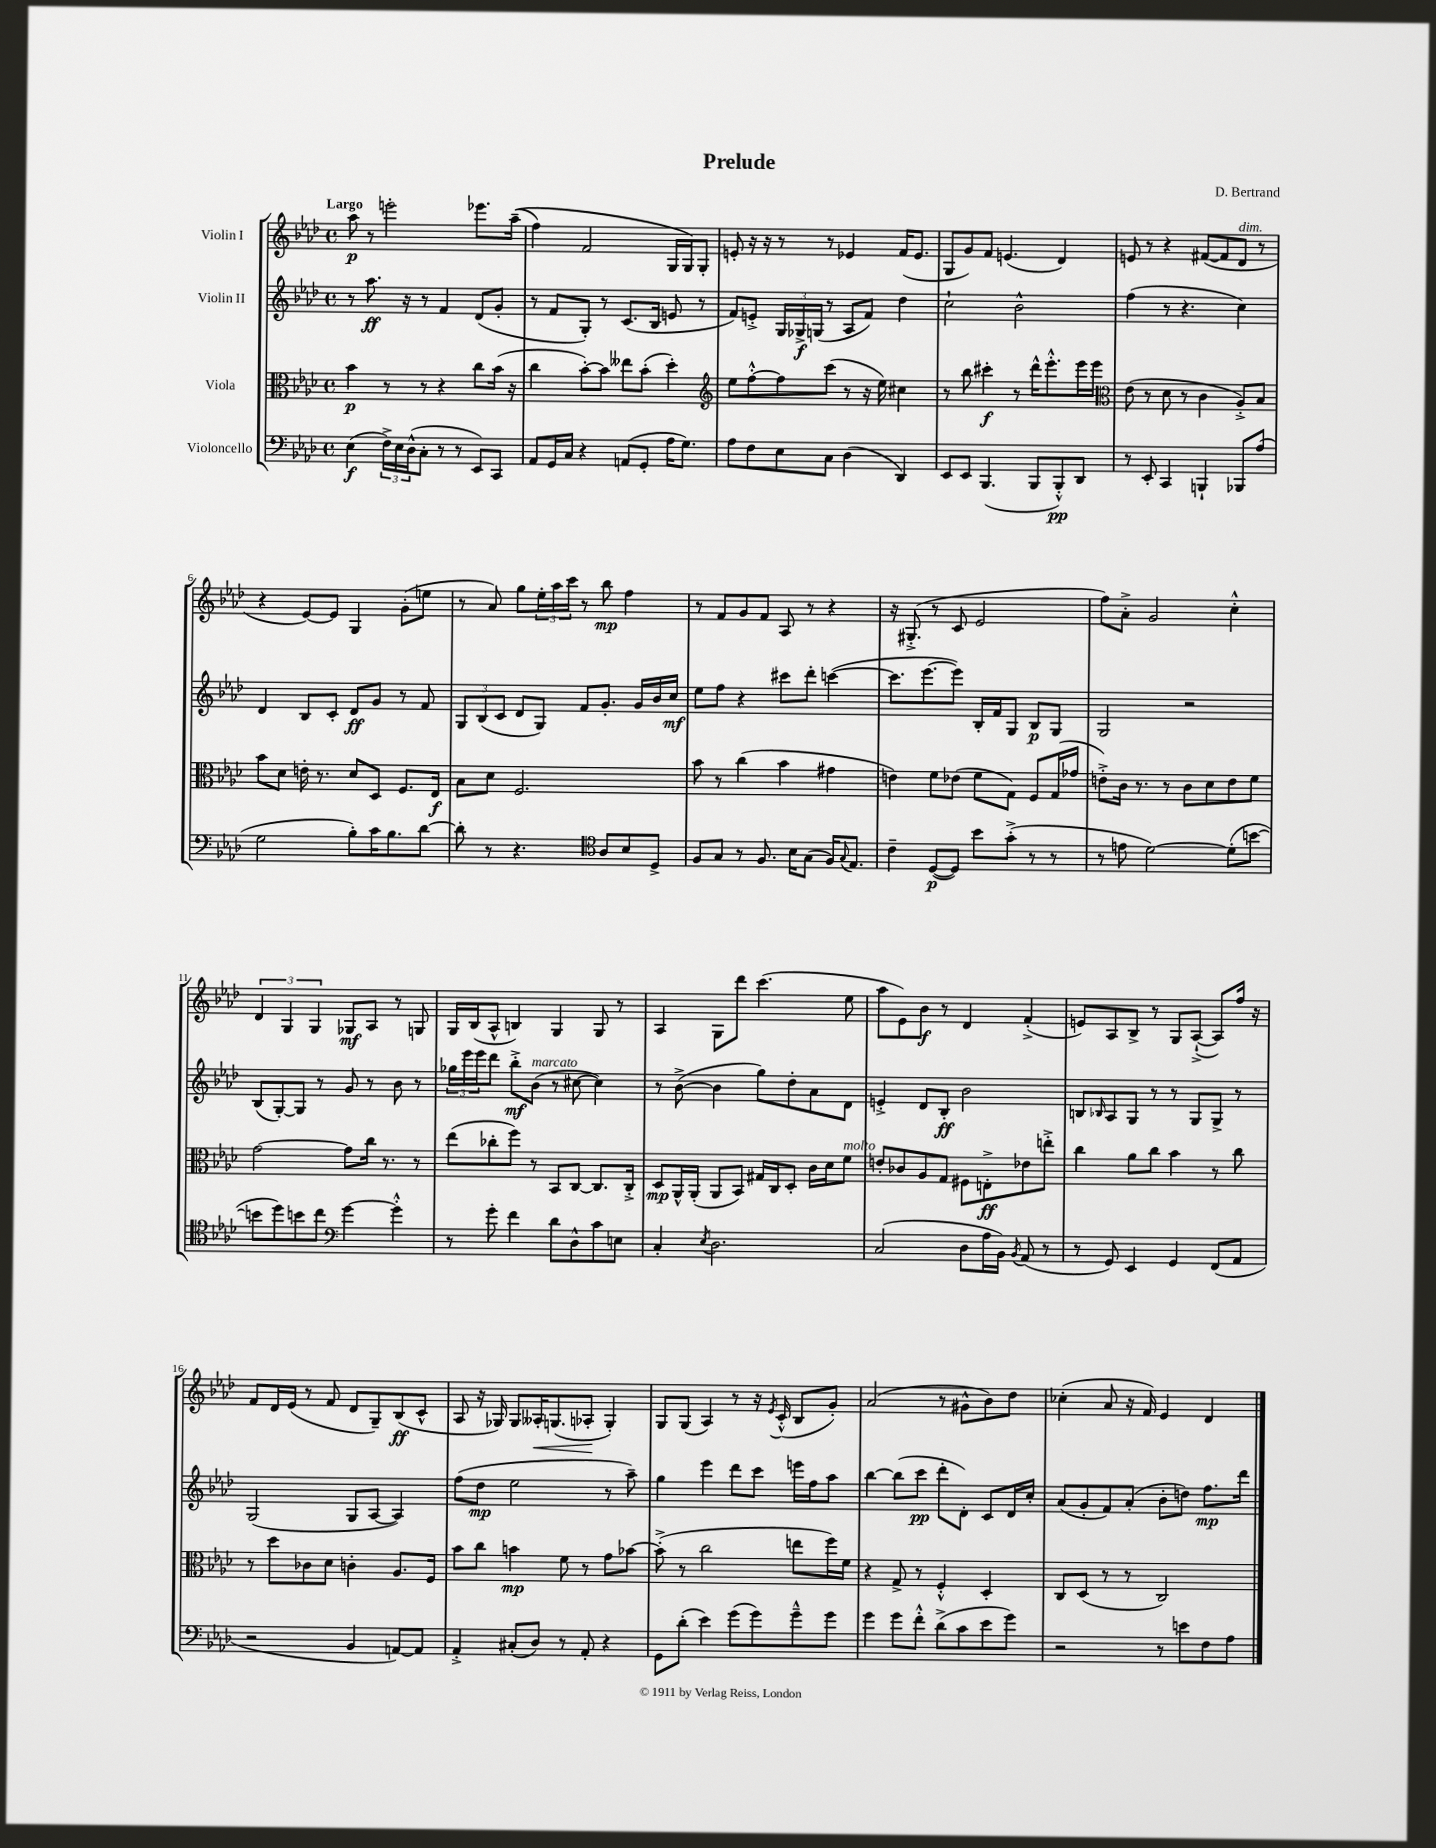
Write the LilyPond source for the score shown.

\header { title = "Prelude" composer = "D. Bertrand" }
<<
\new StaffGroup <<
\new Staff = "s0" \with { instrumentName = "Violin I" } {
    \clef treble \key aes \major \defaultTimeSignature \time 4/4 \tempo "Largo"
    aes''8\p r8 e'''2-. ees'''8. aes''16--(\( |
    f''4) f'2 g16 g16\) g8-. |
    e'8-. r16 r16 r8 r8 ees'4 f'16( ees'8. |
    g8 g'8) f'8 e'4.( des'4) |
    e'8 r8 r4 fis'8~( fis'8 des'8^\markup { \italic "dim." } r8 |
    r4 ees'8~) ees'8 g4 g'8-.( e''8 |
    r8 aes'8) g''8 \tuplet 3/2 { ees''16-. aes''16 c'''16 } r8 bes''8\mp f''4 |
    r8 f'8 g'8 f'8 aes8 r8 r4 |
    r16 gis8.-.->( r8 c'8 ees'2 |
    f''8) aes'8-.-> g'2 c''4-.-^ |
    \tuplet 3/2 { des'4 g4 g4 } ges8\mf aes8 r8 g8 |
    g16 bes16( aes8-^ b4) g4 g8 r8 |
    aes4 g8 des'''8 c'''4.( ees''8 |
    aes''8 ees'8) bes'8\f r8 des'4 f'4-.->( |
    e'8) aes8 bes8-> r8 g8 aes8~-!->( aes8) f''16 r16 |
    f'8 des'16 ees'16( r8 f'8 des'8 g8--) bes8\ff( c'8-^ |
    aes8 r16 ges16) ges8 aeses16-.\< g8.( aes8-.\! g4-.) |
    g8 g8( aes4) r8 r16 \acciaccatura { ees'8 } c'16-.-^( bes8 g'8-.) |
    aes'2( r8 gis'8-^ bes'8) des''8 |
    ces''4-.( aes'8 r16 f'16) ees'4 des'4 \bar "|." |
}
\new Staff = "s1" \with { instrumentName = "Violin II" } {
    \clef treble \key aes \major \defaultTimeSignature \time 4/4
    r8 aes''8.\ff r16 r8 f'4 des'8( g'8-. |
    r8 f'8 g8-.) r8 c'8.( bes16 e'8 r8 |
    f'8) e'8-.-> \tuplet 3/2 { g16 ges16->\f g16( } r8 aes8 f'8) des''4 |
    c''2-! bes'2-^ |
    f''4( r8 r4. c''4) |
    des'4 bes8 c'8-. des'8\ff g'8 r8 f'8 |
    \tuplet 3/2 { g8 bes8( c'8 } des'8 g8) f'8 g'8.-. g'16 bes'16 c''16\mf |
    ees''8 f''8 r4 cis'''8 des'''8-. c'''4~( |
    c'''8. ees'''8.~ ees'''8) bes16-. f'16 g8 bes8\p g8 |
    g2 r2 |
    bes8( g8~-.) g8 r8 g'8 r8 bes'8 r8 |
    \tuplet 3/2 { ges''16 ees'''16 ees'''16 } des'''8 bes''8-.->\mf bes'8^\markup { \italic "marcato" }( r8 cis''8~ cis''4) |
    r8 bes'8~->( bes'4 g''8) des''8-. aes'8 des'8 |
    e'4-.-> des'8 bes8-.\ff bes'2 |
    b8 \grace { bes16 } aes8 g8 r8 r8 g8 g8-> r8 |
    g2( g8 aes8~ aes4) |
    f''8( des''8\mp ees''2 r8 aes''8--) |
    g''4 ees'''4 des'''8 c'''8 e'''16 f''16 aes''8 |
    bes''4~ bes''8( c'''8\pp des'''8-. des'8-.) c'8 des'16 c''16-. |
    aes'8( g'8-. f'8) aes'8-.( bes'8-. d''8) f''8.\mp des'''16 \bar "|." |
}
\new Staff = "s2" \with { instrumentName = "Viola" } {
    \clef alto \key aes \major \defaultTimeSignature \time 4/4
    bes'4\p r8 r8 r4 c''8 bes'16( r16 |
    c''4 bes'8~-.) bes'8 eeses''8 bes'8-.( des''4-.) |
    \clef treble ees''8 f''8~-.-^ f''8 c'''8( r8 r16 ees''16) cis''4 |
    r8 bes''8 cis'''4-.\f r8 des'''16-^ ees'''8.-.-^ ees'''16 ees'''16 |
    \clef alto ees'8( r8 des'8 r8 c'4 aes8-.->) bes8 |
    bes'8 des'8 e'16-. r8. des'8 des8 f8. ees16\f |
    bes8 des'8 f2. |
    bes'8 r8 c''4( bes'4 gis'4 |
    e'4) f'8 ees'8( f'8 g8) f8 g16( ges'16 |
    e'8-.->) c'16 r8. r8 c'8 des'8 e'8 f'8 |
    g'2~ g'8 c''16 r8. r8 |
    ees''8( ces''8-. f''8) r8 bes,8 c8~ c8. c16-.-> |
    des8\mp aes,16-^ aes,16-.( aes,8 bes,8) gis16 c16 des8-. c'16 des'16 f'8^\markup { \italic "molto" } |
    e'8-. ces'8 aes8 g8 fis8 e8-.->\ff ees'8 e''8-.-> |
    c''4 aes'8 c''8 bes'4 r8 c''8 |
    r8 des''8 ces'8 des'8 c'4-. aes8. f16 |
    bes'8 c''8 b'4\mp f'8 r8 g'8 bes'8~ |
    bes'8-.->( r8 c''2 e''8 f''16) f'16 |
    r4 g8-> r8 f4-.-^ des4-. |
    c8 des8( r8 r8 c2) \bar "|." |
}
\new Staff = "s3" \with { instrumentName = "Violoncello" } {
    \clef bass \key aes \major \defaultTimeSignature \time 4/4
    ees4\f( \tuplet 3/2 { f16->) ees16 des16-^( } c8-. r8 r8 ees,8) c,8 |
    aes,8 g,16 c16 r4 a,8( g,8-. aes16 g8.) |
    aes8 f8 ees8 c8 des4( des,4) |
    ees,8 ees,8 bes,,4.( bes,,8 bes,,8-.-^\pp) des,8 |
    r8 ees,8-. c,4 b,,4-! bes,,8 aes8( |
    g2 bes8-.) c'16 bes8. des'8~ |
    des'8-. r8 r4. \clef tenor aes8 bes8 des8-> |
    f8 g8 r8 f8. bes16 g8( f16) \appoggiatura { g8 } ees8. |
    c'4-- des8~\p( des8) bes'8 g'8-.->( r8 r8 |
    r8 e'8 des'2~) des'8-.( b'8~ |
    b'8 des''8) b'8 c''8 \clef bass g'4~ g'4-.-^ |
    r8 g'8-. f'4 des'8 des8-^ c'8 e8 |
    c4-. \acciaccatura { ees8 } des2. |
    c2( des8 aes16 bes,16) \acciaccatura { bes,8 } aes,8( r8 |
    r8 g,8) ees,4 g,4 f,8( aes,8 |
    r2 bes,4 a,8~) a,8 |
    aes,4-.-> cis8-.( des8) r8 aes,8-. r4 |
    g,8 des'8-.( ees'4) g'8( g'8) g'8---^ g'8 |
    g'4 g'8 f'8-.-^ des'8->( c'8 ees'8 g'8) |
    r2 r8 e'8 f8 aes8 \bar "|." |
}
>>
>>
